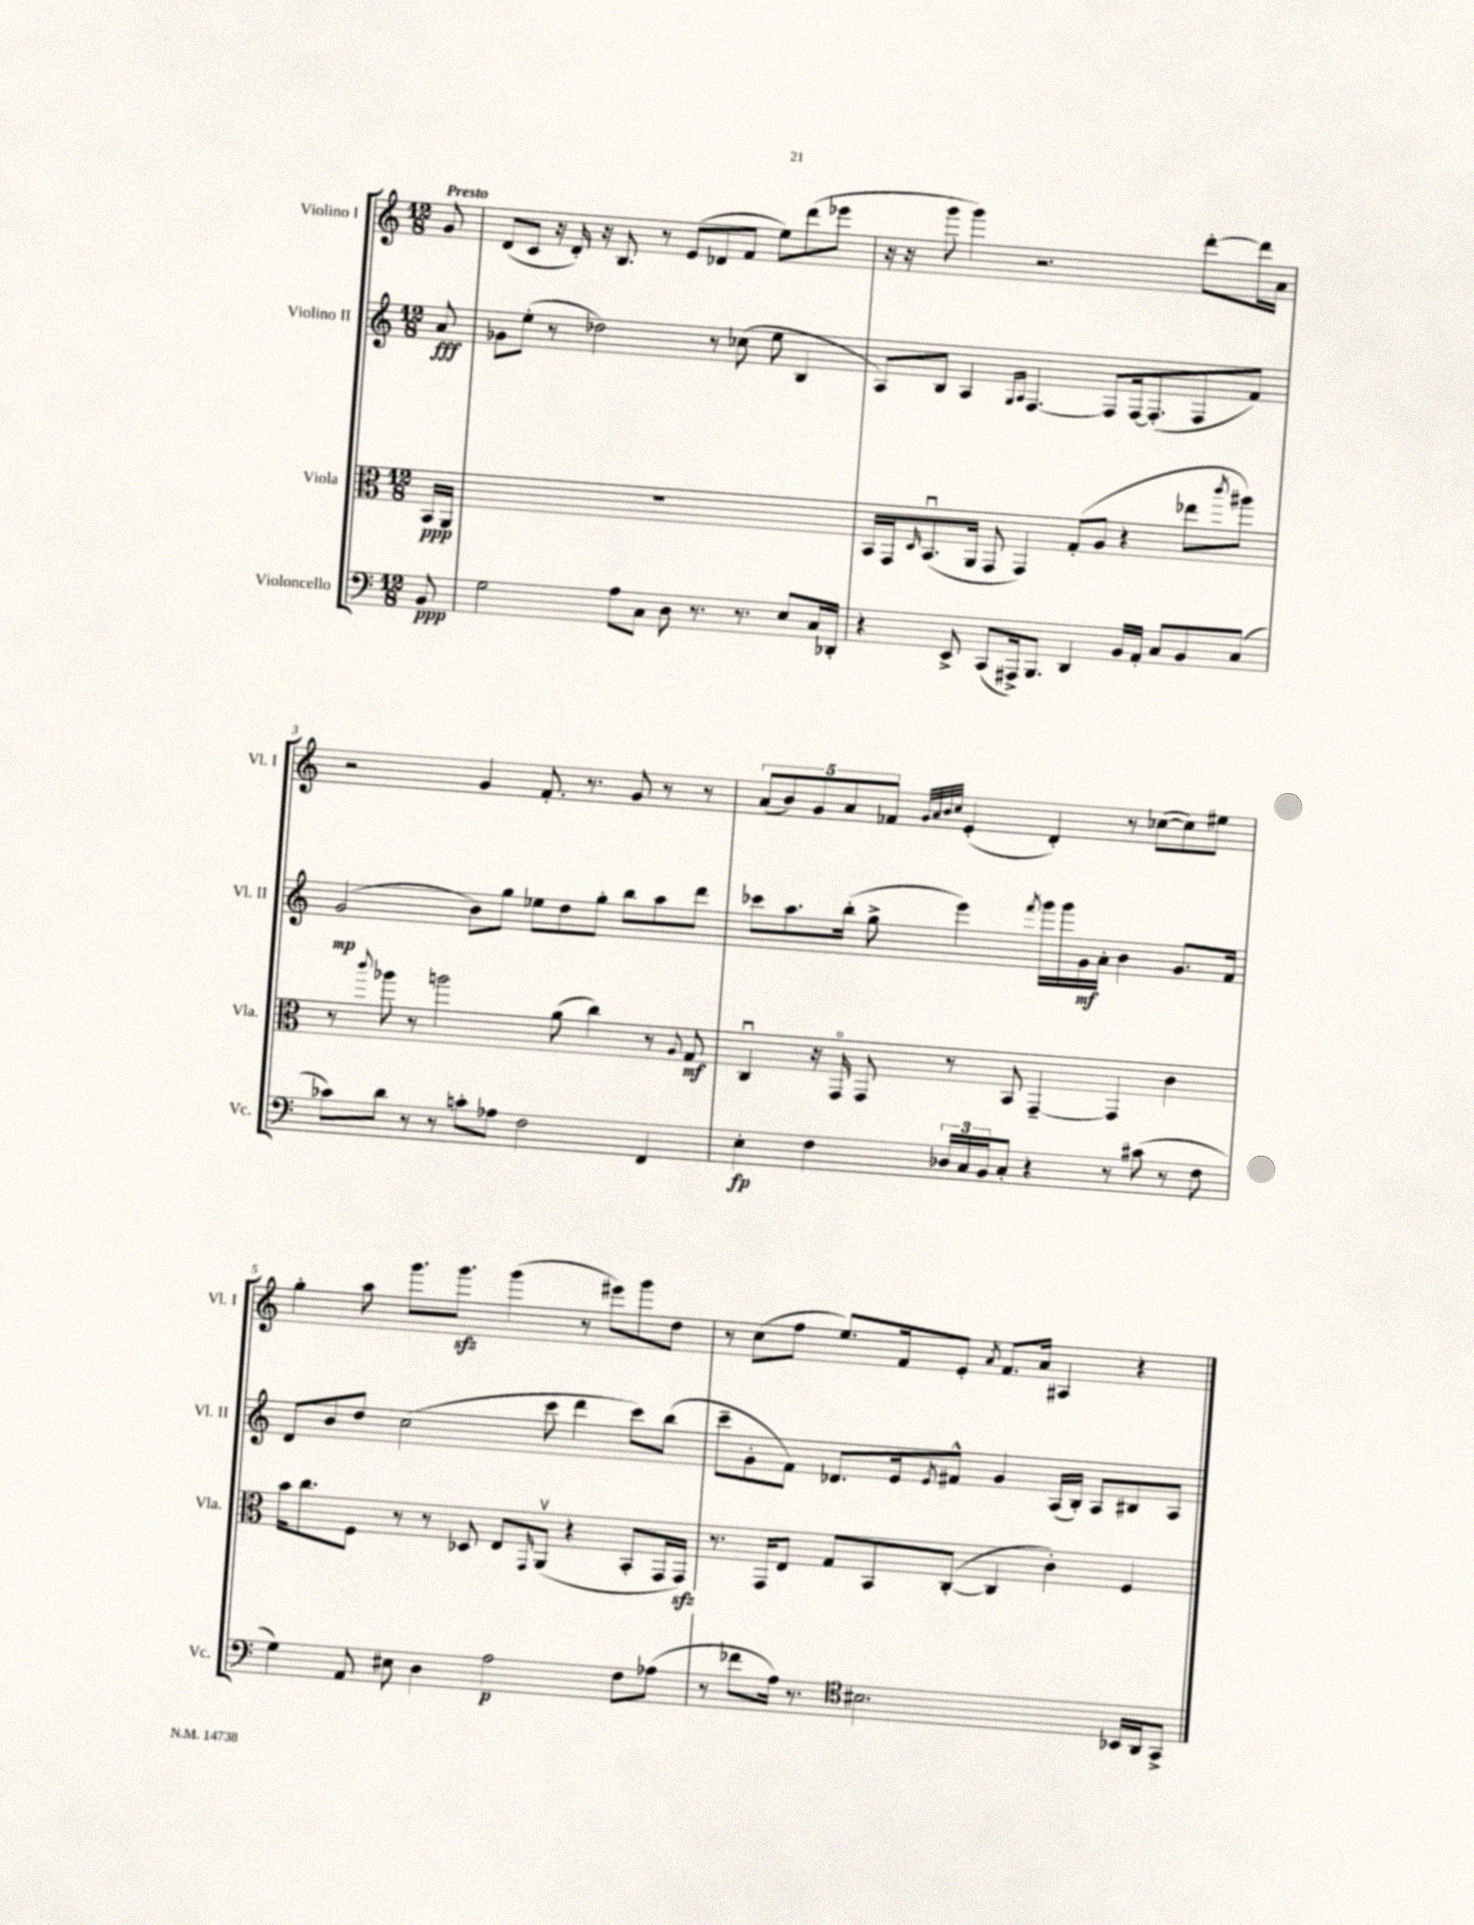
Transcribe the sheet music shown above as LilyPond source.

<<
\new StaffGroup <<
\new Staff = "s0" \with { instrumentName = "Violino I" shortInstrumentName = "Vl. I" } {
    \clef treble \key c \major \numericTimeSignature \time 12/8 \partial 8 \tempo "Presto"
    g'8 |
    d'8( c'8 r16 d'16-.) r16 b8. r8 e'8( des'8 f'8 e''8) d'''8( ees'''8 |
    r16 r16 g'''8 g'''4) r2. d'''8~-. d'''16 a'16 |
    r2 g'4 f'8.-. r8. g'8 r8 r8 |
    \tuplet 5/4 { a'8( b'8) g'8 a'8 fes'8 } \grace { g'32 a'32 b'32 c''32 } e'4-.( d'4-.) r8 ces''8~( ces''8) eis''8 |
    g''4-. a''8 g'''8. g'''8.\sfz g'''4( r8 eis'''8) g'''8 d''8 |
    r8 c''8( f''8 e''8.) f'16 e'8-. \acciaccatura { a'8 } f'8. a'16 ais4 r4 \bar "|." |
}
\new Staff = "s1" \with { instrumentName = "Violino II" shortInstrumentName = "Vl. II" } {
    \clef treble \key c \major \numericTimeSignature \time 12/8 \partial 8
    a'8\fff |
    ges'8 e''8-.( r8 des''2) r8 ces''8( e''8 b4 |
    a8) b8 a4 \grace { g16 a16 } f4.~ f8 f16~ f8.-.( f8 f'8) |
    g'2\mp( b'8) g''8 ees''8 d''8 g''8-. b''8 a''8 d'''8 |
    ces'''8 a''8. b''16-.( g''8-> e'''4) \acciaccatura { f'''8 } g'''16 g'''16 g'16\mf a'16-. b'4 g'8. f'16 |
    d'8 b'8 d''8 c''2( c'''8 d'''4 c'''8) b''8( |
    c'''8-- g'8-. f'8) des'8. e'16 \acciaccatura { e'8 } fis'8-^ g'4 a16( b16-.) a8 bis8 a8 \bar "|." |
}
\new Staff = "s2" \with { instrumentName = "Viola" shortInstrumentName = "Vla." } {
    \clef alto \key c \major \numericTimeSignature \time 12/8 \partial 8
    b,16\ppp a,16 |
    R1. |
    b,16 g,16 \grace { d16 } b,8.\downbow( a,16 g,8 g,4) g8-.( a8 r4 ees''8 \acciaccatura { c'''8 } ais''8) |
    r8 \appoggiatura { c'''8 } aes''8 r8 a''2 a'8( c''4) r8 \appoggiatura { a8 } g8\mf |
    c4\downbow r16 g,16\flageolet g,8 r8 b,8 g,4~-- g,4 c'4 |
    b'16 c''8. f8 r8 r8 des8 e8 \grace { g,16 } a,8\upbow( r4 b,8-. g,16 g,16\sfz) |
    r8. g,16 e8 g8 b,8 c8~-.( c4 c'4-.) f4 \bar "|." |
}
\new Staff = "s3" \with { instrumentName = "Violoncello" shortInstrumentName = "Vc." } {
    \clef bass \key c \major \numericTimeSignature \time 12/8 \partial 8
    b,8\ppp |
    g2 a8 c8 d8 r8. r8. e8 c16 des,16-. |
    r4 e,8-> c,8( ais,,16->) b,,8. d,4 b,16 a,16-. c8 b,8 c8( |
    ces'8) d'8 r8 r8 c'8-. aes8 f2 f,4 |
    e4-.\fp f4 \tuplet 3/2 { des16 c16 b,16 } c8-. r4 r8 cis'8( r8 f8 |
    g4) a,8 eis8 d4 a2\p f8 aes8( |
    r8 fes'8 a16) r8. \clef tenor bis2. bes,16 a,16 g,8-> \bar "|." |
}
>>
>>
